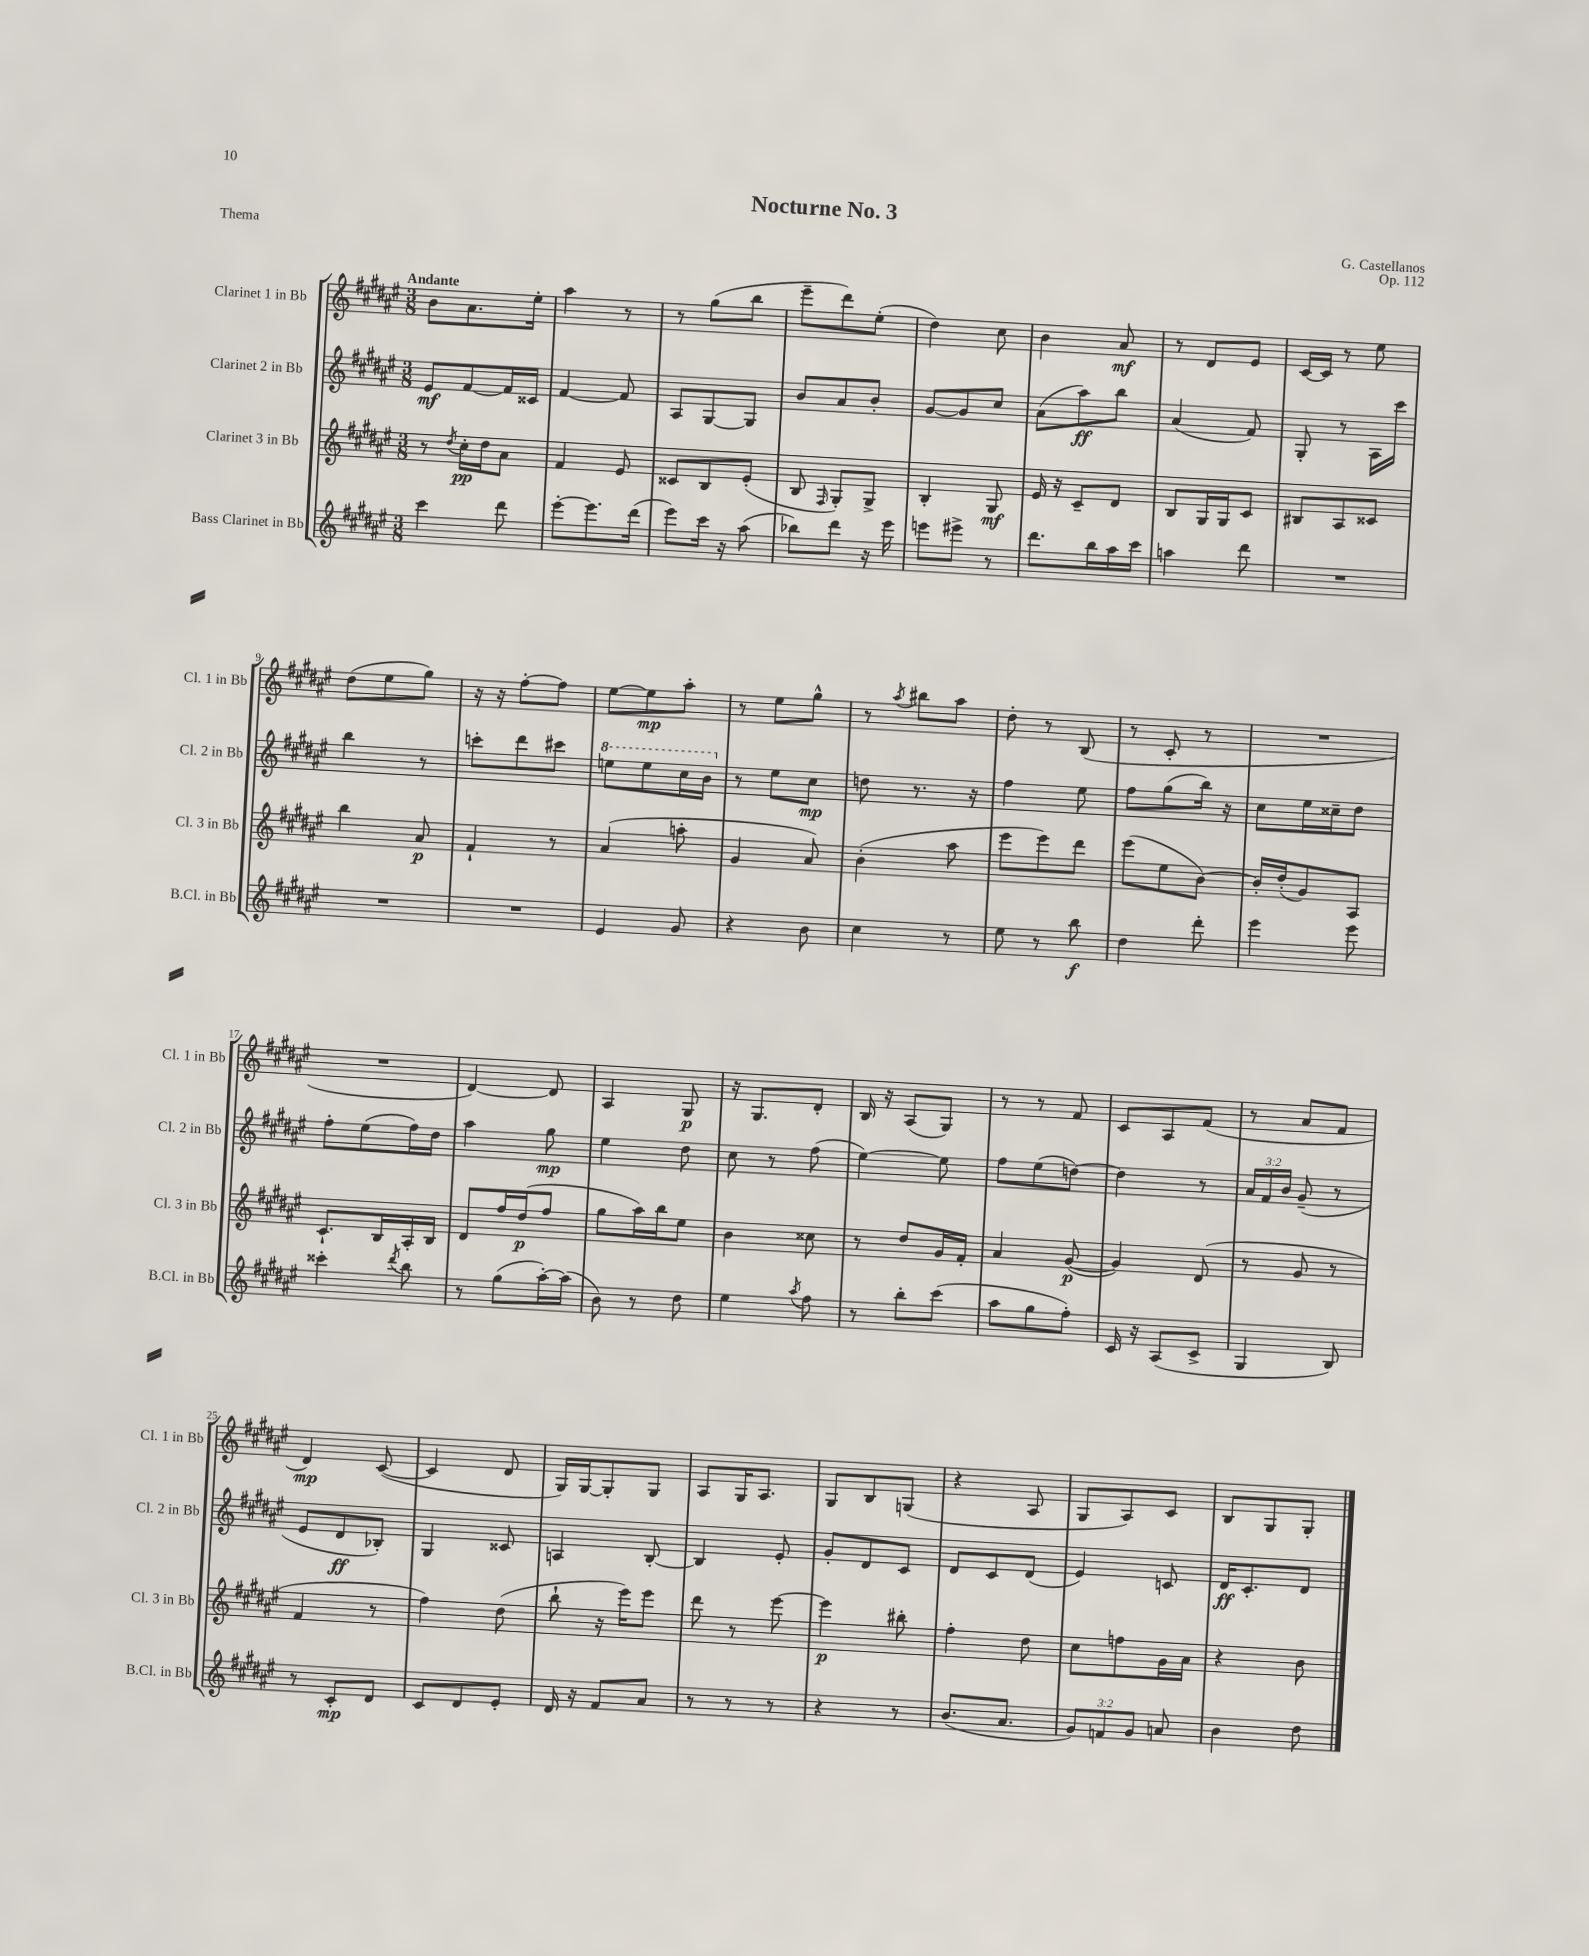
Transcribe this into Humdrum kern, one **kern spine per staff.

**kern	**dynam	**kern	**dynam	**kern	**dynam	**kern	**dynam
*part4	*part4	*part3	*part3	*part2	*part2	*part1	*part1
*staff4	*staff4	*staff3	*staff3	*staff2	*staff2	*staff1	*staff1
*I"Bass Clarinet in Bb	*	*I"Clarinet 3 in Bb	*	*I"Clarinet 2 in Bb	*	*I"Clarinet 1 in Bb	*
*I'B.Cl. in Bb	*	*I'Cl. 3 in Bb	*	*I'Cl. 2 in Bb	*	*I'Cl. 1 in Bb	*
*clefG2	*	*clefG2	*	*clefG2	*	*clefG2	*
*k[f#c#g#d#a#e#]	*	*k[f#c#g#d#a#e#]	*	*k[f#c#g#d#a#e#]	*	*k[f#c#g#d#a#e#]	*
*M3/8	*	*M3/8	*	*M3/8	*	*M3/8	*
=1	=1	=1	=1	=1	=1	=1	=1
!	!	!	!	!	!	!LO:TX:a:B:t=Andante	!
4ccc#\	.	8r	.	8e#/L	mf	8b\L	.
.	.	8qdd#/	.	.	.	.	.
.	.	16cc#'\LL	pp	[8f#/	.	8.a#\	.
.	.	16dd#\J	.	.	.	.	.
8ddd#\	.	8a#\J	.	16f#/L]	.	.	.
.	.	.	.	16c##X/JJ	.	16ee#'\Jk	.
=2	=2	=2	=2	=2	=2	=2	=2
[8eee#'\L	.	4f#/	.	[4f#/	.	4aa#\	.
8.eee#\]	.	.	.	.	.	.	.
.	.	8e#/	.	8f#/]	.	8r	.
(16ddd#\Jk	.	.	.	.	.	.	.
=3	=3	=3	=3	=3	=3	=3	=3
8eee#\L)	.	8c##X/L	.	8A#/L	.	8r	.
16ccc#\Jk	.	8B/	.	[8G#/	.	(8gg#\L	.
16r	.	.	.	.	.	.	.
(8aa#\	.	(8e#'/J	.	8G#/J]	.	8bb\J	.
=4	=4	=4	=4	=4	=4	=4	=4
8bb-X\L)	.	8B/	.	8b/L	.	8eee#~\L	.
.	.	16qqF#/	.	.	.	.	.
8ddd#\J	.	8G#'/L)	.	8a#/	.	8ddd#\)	.
16r	.	8G#^/J	.	8b'/J	.	(8ee#'\J	.
16eee#\	.	.	.	.	.	.	.
=5	=5	=5	=5	=5	=5	=5	=5
8eeen\L	.	4B'/	.	[8g#/L	.	4dd#\)	.
8eee#X^\J	.	.	.	8g#/]	.	.	.
8r	.	8G#/	mf	8cc#/J	.	8cc#\	.
=6	=6	=6	=6	=6	=6	=6	=6
8.ddd#\L	.	16e#/	.	(8a#\L	.	4b\	.
.	.	16r	.	.	.	.	.
.	.	8c#~/L	.	8aa#\)	ff	.	.
16bb\L	.	.	.	.	.	.	.
16aa#\	.	8d#/J	.	8bb\J	.	8a#/	mf
16ccc#\JJ	.	.	.	.	.	.	.
=7	=7	=7	=7	=7	=7	=7	=7
4aan\	.	8B/L	.	(4a#/	.	8r	.
.	.	16G#/L	.	.	.	8d#/L	.
.	.	16G#/J	.	.	.	.	.
8ddd#\	.	8c#/J	.	8f#/)	.	8e#/J	.
=8	=8	=8	=8	=8	=8	=8	=8
4.r	.	8B#X/L	.	8G#'/	.	[16c#/LL	.
.	.	.	.	.	.	16c#/JJ]	.
.	.	8A#/	.	8r	.	8r	.
.	.	8c##X/J	.	16A#\LL	.	8ee#\	.
.	.	.	.	16ccc#\JJ	.	.	.
!!LO:LB:g=z
=9	=9	=9	=9	=9	=9	=9	=9
4.r	.	4bb\	.	4bb\	.	(8dd#\L	.
.	.	.	.	.	.	8ee#\	.
.	.	8a#/	p	8r	.	8gg#\J)	.
=10	=10	=10	=10	=10	=10	=10	=10
4.r	.	4f#`/	.	8cccn'\L	.	16r	.
.	.	.	.	.	.	16r	.
.	.	.	.	8ddd#\	.	[8ff#'\L	.
.	.	8r	.	8ccc#X\J	.	8ff#\J]	.
=11	=11	=11	=11	=11	=11	=11	=11
*	*	*	*	*8va	*	*	*
4e#/	.	(4a#/	.	8eeen\L	.	[8ee#\L	.
.	.	.	.	8eee\	.	8ee#\]	mp
8g#/	.	8aan'\	.	16ccc#\L	.	8aa#'\J	.
.	.	.	.	16bb\JJ	.	.	.
=12	=12	=12	=12	=12	=12	=12	=12
*	*	*	*	*X8va	*	*	*
4r	.	4g#/	.	8r	.	8r	.
.	.	.	.	8ee#\L	.	8ee#\L	.
8b\	.	8a#/)	.	8cc#\J	mp	8gg#^^\J	.
=13	=13	=13	=13	=13	=13	=13	=13
4cc#\	.	(4b'\	.	8ddn\	.	8r	.
.	.	.	.	.	.	8qaa#/	.
.	.	.	.	8.r	.	8bb#X\L	.
8r	.	8aa#\	.	.	.	8aa#\J	.
.	.	.	.	16r	.	.	.
=14	=14	=14	=14	=14	=14	=14	=14
8ee#\	.	8eee#\L	.	4ff#\	.	8dd#'\	.
8r	.	8eee#\)	.	.	.	8r	.
8bb\	f	8ddd#\J	.	8ee#\	.	(8B/	.
=15	=15	=15	=15	=15	=15	=15	=15
4dd#\	.	(8eee#\L	.	8ff#\L	.	8r	.
.	.	8ee#\	.	(8gg#\	.	8c#'/	.
8ddd#'\	.	[8b\J)	.	16bb\Jk)	.	8r	.
.	.	.	.	16r	.	.	.
=16	=16	=16	=16	=16	=16	=16	=16
4eee#\	.	16b'/LL]	.	8cc#\L	.	4.r	.
.	.	(16dd#'/J	.	.	.	.	.
.	.	8g#/)	.	16ee#\L	.	.	.
.	.	.	.	16cc##X~\J	.	.	.
8eee#\	.	8A#/J	.	8dd#\J	.	.	.
!!LO:LB:g=z
=17	=17	=17	=17	=17	=17	=17	=17
4ccc##X'\	.	8.c#`/L	.	8ff#'\L	.	4.r	.
.	.	.	.	(8ee#\	.	.	.
.	.	16B/L	.	.	.	.	.
8qddd#/	.	.	.	.	.	.	.
8bb\	.	16A#'/	.	16ff#\L)	.	.	.
.	.	16B/JJ	.	16dd#\JJ	.	.	.
=18	=18	=18	=18	=18	=18	=18	=18
8r	.	8d#/L	.	4aa#\	.	[4d#/)	.
(8gg#\L	.	16ff#/L	.	.	.	.	.
.	.	(16dd#/J	p	.	.	.	.
[16aa#'\L)	.	8ff#/J	.	8gg#\	mp	8d#/]	.
(16aa#\JJ]	.	.	.	.	.	.	.
=19	=19	=19	=19	=19	=19	=19	=19
8b\)	.	8gg#\L	.	4ee#\	.	4A#/	.
8r	.	16aa#\L)	.	.	.	.	.
.	.	16bb\J	.	.	.	.	.
8dd#\	.	8ee#\J	.	8dd#\	.	8G#/	p
=20	=20	=20	=20	=20	=20	=20	=20
4ee#\	.	4b\	.	8cc#\	.	16r	.
.	.	.	.	.	.	8.G#/L	.
.	.	.	.	8r	.	.	.
8qaa#/	.	.	.	.	.	.	.
8ff#\	.	8cc##X\	.	(8ff#\	.	8d#'/J	.
=21	=21	=21	=21	=21	=21	=21	=21
8r	.	8r	.	[4ee#\)	.	16B/	.
.	.	.	.	.	.	16r	.
8bb'\L	.	8dd#/L	.	.	.	(8A#/L	.
(8ccc#\J	.	16g#/L	.	8ee#\]	.	8G#/J)	.
.	.	16f#'/JJ	.	.	.	.	.
=22	=22	=22	=22	=22	=22	=22	=22
8aa#\L	.	4a#/	.	8ff#\L	.	8r	.
8gg#\	.	.	.	(8ee#\	.	8r	.
8ff#'\J)	.	([8g#/	p	[8ddn\J)	.	8f#/	.
=23	=23	=23	=23	=23	=23	=23	=23
16c#/	.	4g#/])	.	4dd\]	.	8c#/L	.
16r	.	.	.	.	.	.	.
(8A#/L	.	.	.	.	.	8A#/	.
8c#^/J	.	(8d#/	.	8r	.	(8f#/J	.
=24	=24	=24	=24	=24	=24	=24	=24
4G#/	.	8r	.	24a#/LL	.	8r	.
.	.	.	.	24f#/	.	.	.
.	.	.	.	24b/JJ	.	.	.
.	.	8g#/	.	(8g#~/	.	8a#/L	.
8B/)	.	8r	.	8r	.	8f#/J	.
!!LO:LB:g=z
=25	=25	=25	=25	=25	=25	=25	=25
8r	.	4f#/	.	8e#/L	.	4d#/)	mp
8c#'/L	mp	.	.	8d#/	ff	.	.
8d#/J	.	8r	.	8B-X'/J)	.	([8c#/	.
=26	=26	=26	=26	=26	=26	=26	=26
8c#/L	.	4ff#\)	.	4G#/	.	4c#/]	.
8d#/	.	.	.	.	.	.	.
8e#'/J	.	(8dd#\	.	8c##X/	.	8d#/	.
=27	=27	=27	=27	=27	=27	=27	=27
16d#/	.	8bb`\	.	4An/	.	16G#/LL)	.
16r	.	.	.	.	.	[16G#/J	.
8f#/L	.	16r	.	.	.	8G#'/]	.
.	.	16eee#\KL)	.	.	.	.	.
8a#/J	.	8eee#\J	.	[8B'/	.	8G#/J	.
=28	=28	=28	=28	=28	=28	=28	=28
8r	.	8ddd#\	.	4B/]	.	8A#/L	.
8r	.	8r	.	.	.	16G#/K	.
.	.	.	.	.	.	8.A#/J	.
8r	.	[8eee#\	.	8e#'/	.	.	.
=29	=29	=29	=29	=29	=29	=29	=29
4r	.	4eee#\]	p	8g#'/L	.	8G#/L	.
.	.	.	.	8d#/	.	8B/	.
8r	.	8bb#X'\	.	8c#/J	.	(8Gn/J	.
=30	=30	=30	=30	=30	=30	=30	=30
(8.b/L	.	4ff#'\	.	8d#/L	.	4r	.
.	.	.	.	8c#/	.	.	.
8.a#/J	.	.	.	.	.	.	.
.	.	8dd#\	.	(8d#/J	.	8A#/	.
=31	=31	=31	=31	=31	=31	=31	=31
12g#/L)	.	8cc#\L	.	4e#/)	.	8G#/L	.
12fn/	.	.	.	.	.	.	.
.	.	8ffn\	.	.	.	8A#/)	.
12g#/J	.	.	.	.	.	.	.
8an/	.	16g#\L	.	8cn/	.	8c#/J	.
.	.	16a#\JJ	.	.	.	.	.
=32	=32	=32	=32	=32	=32	=32	=32
4b\	.	4r	.	16d#/KL	ff	8B/L	.
.	.	.	.	8.c#'/	.	.	.
.	.	.	.	.	.	8G#/	.
8dd#\	.	8b\	.	8d#/J	.	8G#'/J	.
==	==	==	==	==	==	==	==
*-	*-	*-	*-	*-	*-	*-	*-
